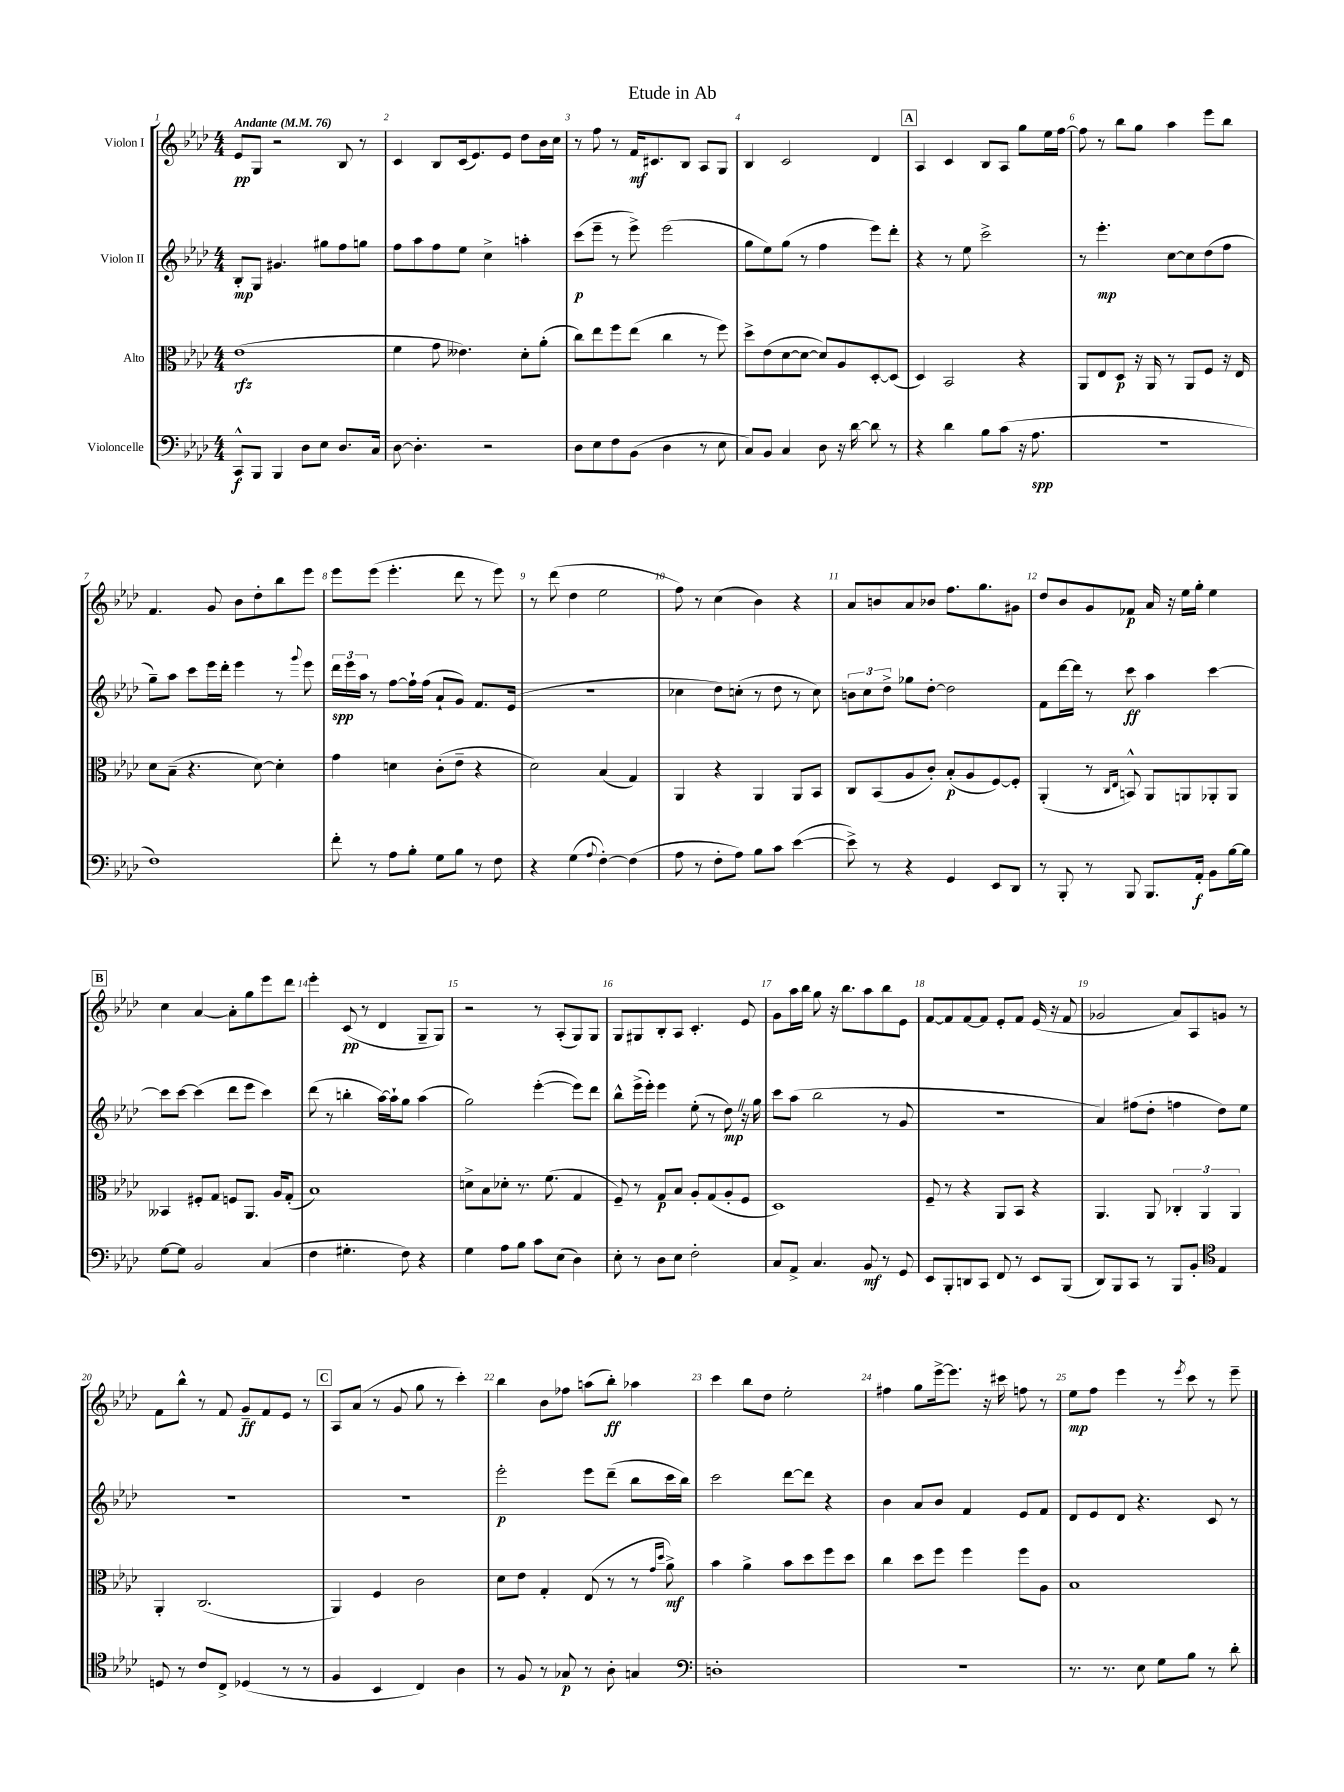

**kern	**kern	**kern	**kern
*staff4	*staff3	*staff2	*staff1
*clefF4	*clefC3	*clefG2	*clefG2
*k[b-e-a-d-]	*k[b-e-a-d-]	*k[b-e-a-d-]	*k[b-e-a-d-]
*M4/4	*M4/4	*M4/4	*M4/4
*MM76	*MM76	*MM76	*MM76
8CC^^	(1e-	8B-'	8e-
8BBB-	.	8G	8G
4BBB-	.	4.g#	2r
8D-	.	.	.
8E-	.	8gg#	.
8.D-	.	8ff	8B-
.	.	8gg	8r
16C	.	.	.
=	=	=	=
[8D-	4f	8ff	4c
4.D-']	.	8aa-	.
.	8g	8ff	8B-
.	4.e--)	8ee-	(16c
.	.	.	8.e-)
2r	.	4cc^	.
.	.	.	8e-
.	8d-'	4aa'	8dd-
.	(8a-'	.	16b-
.	.	.	16cc
=	=	=	=
8D-	8cc)	(8ccc	8r
8E-	8ee-	8eee-~	8ff
8F	8ff	8r	8r
(8BB-	(8ee-	8eee-^)	16f
.	.	.	8.c#
4D-	4cc	(2eee-	.
.	.	.	8B-
8r	8r	.	8A-
8E-	8ff)	.	8G
=	=	=	=
8C)	8dd-^	8gg	4B-
8BB-	(8e-	8ee-)	.
4C	[8d-	(8gg	2c
.	8d-_	8r	.
8D-	8d-])	4ff	.
16r	8A-	.	.
[16d-	.	.	.
8d-]	[8D-'	8eee-)	4d-
8r	(8D-]	8ddd-'	.
=	=	=	=
4r	4D-)	4r	4A-
4d-	2BB-	8r	4c
.	.	8ee-	.
8B-	.	2ccc^	8B-
(8c	.	.	8A-
16r	4r	.	8gg
8.A-	.	.	.
.	.	.	16ee-
.	.	.	[16ff
=	=	=	=
1r	8AA-	8r	8ff]
.	8E-	4.eee-'	8r
.	8D-	.	8bb-
.	16r	.	8gg
.	16AA-	.	.
.	8r	[8cc	4aa-
.	8AA-	8cc]	.
.	8F	(8dd-	8eee-
.	16r	8ff	8bb-
.	16E-	.	.
=	=	=	=
1F)	8d-	8gg~)	4.f
.	(8B-~	8aa-	.
.	4.r	8ccc	.
.	.	16eee-	8g
.	.	16ddd-'	.
.	.	4eee-	8b-
.	[8d-)	.	8dd-'
.	4d-']	8r	8bb-
.	.	8qqggg	.
.	.	8eee-	8eee-
=	=	=	=
8f'	4g	24ddd-	8eee-
.	.	24eee-	.
.	.	24aa-	.
8r	.	8r	(8eee-
8A-	4d	[8ff	4.eee-'
8B-'	.	16ff`]	.
.	.	(16ff	.
8G	(8c'	8a-`	.
8B-	8e-~	8g)	8ddd-
8r	4r	8.f	8r
8F	.	.	8eee-)
.	.	(16e-	.
=	=	=	=
4r	2d-)	1r	8r
.	.	.	(8ddd-
(4G	.	.	4dd-
8qqA-	.	.	.
[4F')	(4B-	.	2ee-
(4F]	4G)	.	.
=	=	=	=
8A-	4AA-	4cc-	8ff)
8r	.	.	8r
8F'	4r	8dd-)	(4cc
8A-)	.	(8cc'	.
8B-	4AA-	8r	4b-)
8c	.	8dd-	.
([4e-	8AA-	8r	4r
.	8BB-	8cc)	.
=	=	=	=
8e-^])	8C	12b	8a-
.	.	12cc	.
8r	(8BB-	.	8b
.	.	12dd-^	.
4r	8A-	8gg-	8a-
.	8c')	[8dd-'	8b-
4GG	(8B-'	2dd-]	8.ff
.	8A-	.	.
.	.	.	8.gg
8EE-	[8F)	.	.
8DD-	8F']	.	8g#
=	=	=	=
8r	(4AA-'	8f	8dd-
8BBB-'	.	[16ddd-	8b-
.	.	16ddd-]	.
8r	8r	8r	8g
.	16qqC	.	.
.	16qqE-	.	.
8BBB-	8BB^^)	8ccc	8f-
8.BBB-	8AA-	4aa-	16a-
.	.	.	16r
.	8AA	.	16ee-
16AA-'	.	.	16gg'
8BB-	8AA-'	[4ccc	4ee-
[16B-	8AA-	.	.
16B-]	.	.	.
=	=	=	=
[8G	4BB--	8ccc]	4cc
8G]	.	[8ccc	.
2BB-	8F#'	(4ccc]	[4a-
.	8G	.	.
.	8F	8ddd-	8a-']
.	8.AA-	8eee-	8gg
(4C	.	4ccc)	8eee-
.	16A-	.	.
.	(8G'	.	8ddd-
=	=	=	=
4F	1B-)	(8ddd-	4eee-'
.	.	8r	.
4.G#'	.	4bb'	(8c
.	.	.	8r
.	.	[16aa-)	4d-
.	.	16aa-`]	.
8F)	.	8gg	.
4r	.	(4aa-	8G~
.	.	.	8G)
=	=	=	=
4G	8d^	2gg)	2r
.	8B-	.	.
8A-	8d-'	.	.
8B-	8.r	.	.
8c	.	([4eee-'	8r
.	(8.f	.	.
(8E-	.	.	(8A-'
4D-)	4G	8eee-])	8G)
.	.	8ddd-	8G
=	=	=	=
8E-'	8F~)	8bb-^^	8G
8r	8r	(16eee-^	8G#
.	.	16eee-')	.
8D-	8G	4eee-	8B-'
8E-	8B-	.	8A-
2F'	8A-'	(8ee-'	4.c'
.	(8G	8r	.
.	8A-'	8dd-)	.
.	8F	16r	8e-
.	.	16gg	.
=	=	=	=
8C	1D-)	8ccc	8g
8AA-^	.	(8aa-	16aa-
.	.	.	16bb-
4.C	.	2bb-	8gg
.	.	.	16r
.	.	.	8.bb-
8BB-	.	.	8aa-
8r	.	8r	8bb-
8GG	.	8g	8e-
=	=	=	=
8EE-	8F~	1r	[8f
8BBB-'	8r	.	8f]
8DD	4r	.	[8f
8CC	.	.	8f]
8FF	8AA-	.	8e-'
8r	8BB-	.	8f
8EE-	4r	.	(16e-
.	.	.	16r
(8BBB-	.	.	8f
=	=	=	=
8DD-)	4.AA-	4a-)	2g-
8BBB-	.	.	.
8CC	.	(8ff#	.
8r	8AA-	8dd-'	.
8BBB-	6C-'	4ff	8a-)
8BB-'	.	.	8A-
.	6AA-	.	.
*clefC4	*	*	*
4E-	.	8dd-)	8g
.	6AA-	.	.
.	.	8ee-	8r
=	=	=	=
8D	4AA-'	1r	8f
8r	.	.	8bb-^^
8c	(2.C	.	8r
8C^	.	.	8f
(4D-	.	.	8g~
.	.	.	8f
8r	.	.	8e-
8r	.	.	8r
=	=	=	=
4F	4AA-)	1r	8A-
.	.	.	(8a-
4BB-	4F	.	8r
.	.	.	8g
4C)	2c	.	8gg
.	.	.	8r
4A-	.	.	4ccc')
=	=	=	=
8r	8d-	2eee-'	4bb-
8F	8e-	.	.
8r	4G'	.	8b-
8G-	.	.	8ff-
8r	(8E-	8eee-	(8aa
8A-'	8r	(8ddd-~	8bb-')
4G	8r	8bb-	4aa-
.	16qqg	.	.
.	16qqdd-	.	.
.	8a-^)	16ccc	.
.	.	16bb-)	.
=	=	=	=
*clefF4	*	*	*
1D'	4b-	2ccc	4ccc
.	4a-^	.	8bb-
.	.	.	8dd-
.	8b-	[8ddd-	2ee-'
.	8dd-	8ddd-]	.
.	8ff	4r	.
.	8dd-	.	.
=	=	=	=
1r	4cc	4b-	4ff#
.	8dd-	8a-	8gg
.	8ff	8b-	[16eee-^
.	.	.	8.eee-]
.	4ff	4f	.
.	.	.	16r
.	.	.	16ccc#
.	8ff	8e-	8ff
.	8A-	8f	8r
=	=	=	=
8.r	1B-	8d-	8ee-
.	.	8e-	8ff
8.r	.	.	.
.	.	8d-	4eee-
8E-	.	4.r	.
8G	.	.	8r
.	.	.	8qeee-
8B-	.	.	8ccc
8r	.	8c	8r
8d-'	.	8r	8eee-~
==	==	==	==
*-	*-	*-	*-
